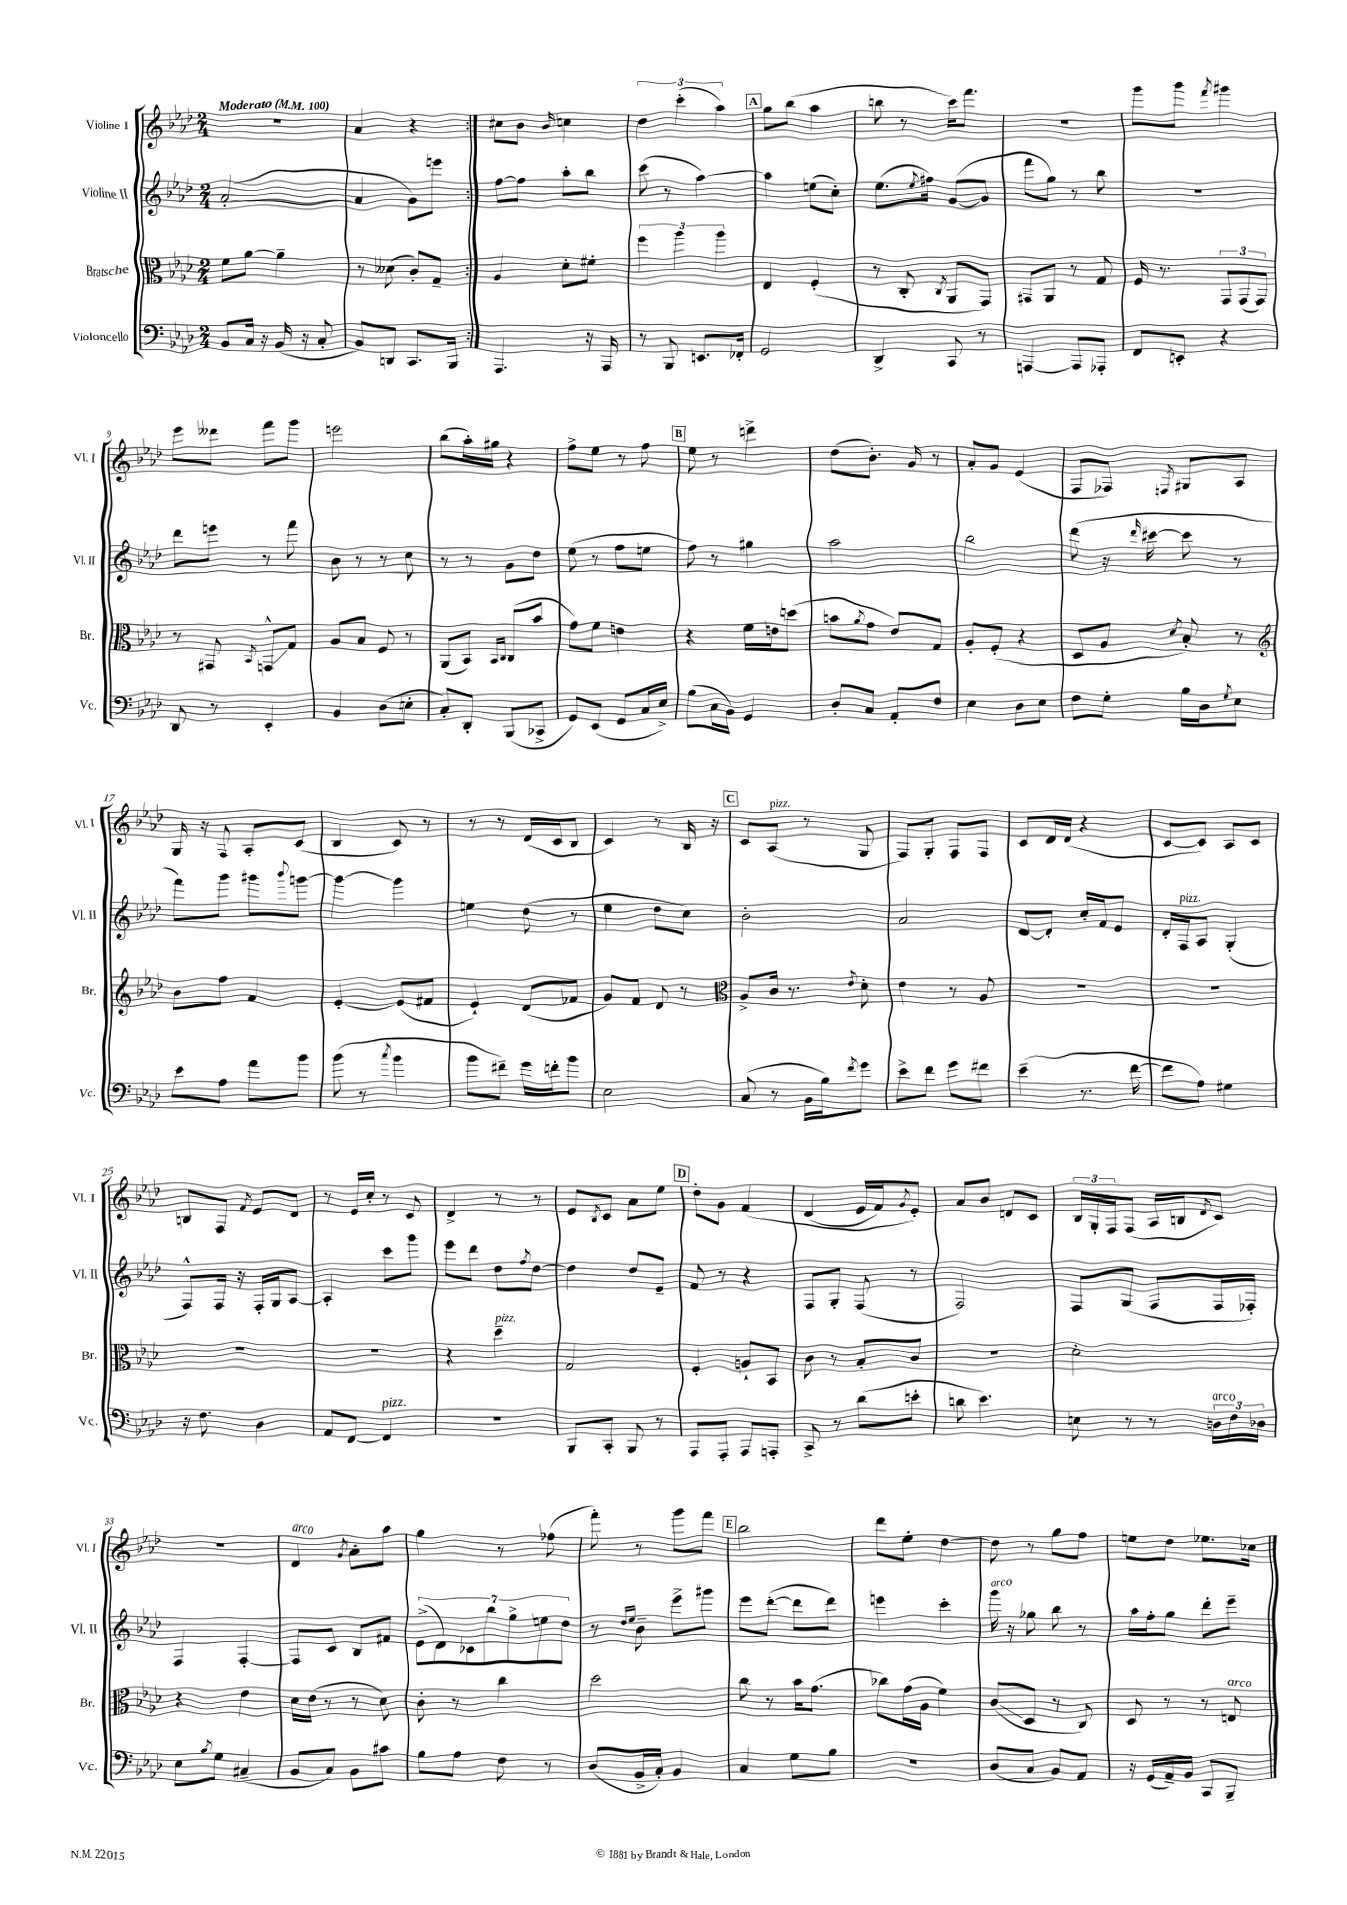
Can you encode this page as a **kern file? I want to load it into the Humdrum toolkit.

**kern	**kern	**kern	**kern
*staff4	*staff3	*staff2	*staff1
*clefF4	*clefC3	*clefG2	*clefG2
*k[b-e-a-d-]	*k[b-e-a-d-]	*k[b-e-a-d-]	*k[b-e-a-d-]
*M2/4	*M2/4	*M2/4	*M2/4
*MM100	*MM100	*MM100	*MM100
8BB-	8f	([2a-'	2r
16C	[8a-	.	.
16r	.	.	.
(16BB-	4a-~]	.	.
16r	.	.	.
8C'	.	.	.
=	=	=	=
8BB-)	8r	4a-]	4a-
8DD	(8d--	.	.
8.CC	8c')	8g)	4r
.	8G~	8eee	.
16BBB-	.	.	.
=:|!	=:|!	=:|!	=:|!
4.AAA-	4A-	[8ff	8cc#
.	.	8ff]	8b-
.	.	.	16qqb-
.	8d-'	8aa-'	4cc
16r	8f#'	8bb-	.
16AAA-	.	.	.
=	=	=	=
8r	6ff	(8ccc	6dd-
8BBB-	.	8r	.
.	6aa-	.	(6ccc'
8.EE	.	[4aa-)	.
.	6aa-	.	6aa-)
16FF-'	.	.	.
=	=	=	=
2GG	4E-	4aa-]	8gg
.	.	.	(8bb-
.	(4F'	(8ee	4aa-
.	.	8cc')	.
=	=	=	=
4DD-^	8r	(8.ee-	8bb
.	8C'	.	8r
.	.	8qee-	.
.	.	16ff#)	.
.	8qC	.	.
8CC	8AA-	([8g	16ccc)
.	.	.	8.fff
8r	8GG)	8g]	.
=	=	=	=
[4AAA	8GG#	8fff	2r
.	8AA-	8gg)	.
8AAA]	8r	8r	.
8AAA-'	8G	8bb-	.
=	=	=	=
8FF	16F	2r	8ggg
.	8.r	.	.
8EE'	.	.	8ggg
.	.	.	8qfff
4r	12GG	.	4ggg#
.	(12GG	.	.
.	12GG)	.	.
=	=	=	=
8DD-	8r	8ddd-	8eee-
8r	8GG#	8eee	8ddd--
.	8qBB-	.	.
4EE-'	8GG^^	8r	8fff
.	8G	8fff	8ggg
=	=	=	=
4BB-	8A-	8b-	2eee
.	8B-	8r	.
(8D-	8F	8r	.
8E'	8r	8cc	.
=	=	=	=
8C')	(8AA-	8r	(8bb-
8DD-'	8BB-)	8r	16aa-')
.	.	.	16gg#
.	16qqBB-	.	.
.	16qqC	.	.
(8BBB-	(8C	8g	4r
8CC-^	8b-	8dd-	.
=	=	=	=
8GG)	8g)	(8ee-	8ff^
(8EE-	8f	8r	8ee-
8GG	4e	8ff	8r
16C	.	8ee	8ff
16E-^)	.	.	.
=	=	=	=
(8B-	4r	8ff)	8ee-
16C	.	8r	8r
16BB-)	.	.	.
4GG	16f	4gg#	4ddd^
.	16e	.	.
.	(8dd	.	.
=	=	=	=
8D-'	8b	2aa-	(8dd-
.	8qa-	.	.
8C	8g	.	8.b-')
8AA-'	8e-)	.	.
.	.	.	16g
8F	8G	.	8r
=	=	=	=
4E-	8A-'	2bb-	8a-'
.	(8F'	.	8g
8D-	4r	.	(4e-
8E-	.	.	.
=	=	=	=
8F	8D-	(8ddd-	8F
8G'	8A-	16r	8F-)
.	.	16qqddd-	.
.	.	[16ccc#	.
.	8qd-	.	8qF
16B-	8B-')	8ccc#]	8G#
16D-	.	.	.
8qG	.	.	.
8E-	8r	8r	8A-
=	=	=	=
*	*clefG2	*	*
8e-	8b-	8fff)	16G
.	.	.	16r
8A-	8ff	8ggg	8F
8a-	4f	8ggg#	8A-'
.	.	8qqbbb-	.
8b-	.	[8ggg	(8c
=	=	=	=
(8b-	[4e-'	4ggg_	4B-
8r	.	.	.
8qcc	.	.	.
4b-	(8e-]	4ggg]	8c)
.	8f#	.	8r
=	=	=	=
8b-	4e-`)	4ee	8r
8f#~)	.	.	8r
16g	(8d-	(8dd-	(16d-
16f'	.	.	16c
8b-	8f-	8r	8B-
=	=	=	=
2E-	8g)	4ee-	4c)
.	8f	.	.
.	8d-	8dd-	8r
.	8r	8cc)	16B-
.	.	.	16r
=	=	=	=
*	*clefC3	*	*
(8C	8A-^	2b-'	8c
8r	16c	.	(8A-
.	8.r	.	.
16BB-	.	.	8r
16B-)	.	.	.
8qf	8qe-	.	.
8g	8d-'	.	8G
=	=	=	=
8e-^	4e-	2a-	8F)
8f	.	.	8G'
8g	8r	.	8F
8f#	8A-	.	8F
=	=	=	=
(4e-~	2r	[8d-	8c
.	.	8d-']	16d-
.	.	.	(16d-
8.r	.	16cc'	4r
.	.	16f	.
.	.	8e-	.
[16f	.	.	.
=	=	=	=
8f]	2r	16d-'	[8c
.	.	16F	.
8A-)	.	8A-	8c])
4G#	.	(4G'	8A-
.	.	.	8c
=	=	=	=
16r	2r	8F^^)	8B
8.F	.	.	.
.	.	16F	8F
.	.	16r	.
.	.	.	8qf
4D-	.	16F'	8e-
.	.	16G	.
.	.	[8A-	8d-
=	=	=	=
8AA-	2r	4A-']	8r
[8FF	.	.	16e-
.	.	.	16cc'
4FF]	.	8ccc	8r
.	.	8ggg	8c
=	=	=	=
2r	4r	8eee-	4d-^
.	.	8ddd-	.
.	4dd-~	8dd-	8r
.	.	8qff	.
.	.	[8dd-	8r
=	=	=	=
8BBB-	2G	4dd-]	8e-
.	.	.	8qB-
8CC'	.	.	8c
8BBB-	.	8dd-	8a-
8r	.	8e-~	8ee-
=	=	=	=
8AAA-	4F'	8f	8dd-'
8AAA-'	.	8r	8g
8AAA-	8A`	4r	&(4f
8AAA'	8BB-	.	.
=	=	=	=
8CC^	8c	8F	(4d-
8r	8r	8G'	.
(8d-	8B-'	(8F	16e-
.	.	.	16f)
.	.	.	8qg
8e'	8c	8r	8e-'&)
=	=	=	=
8d	2r	2F)	8a-
4.e-)	.	.	8b-
.	.	.	8d
.	.	.	8c
=	=	=	=
8E	2d-'	8F	24B-
.	.	.	24G'
.	.	.	24F
8r	.	(8G	(8F
8r	.	8F	16A-
.	.	.	16B
.	.	.	8qd-
24D	.	16F	8c)
24F	.	.	.
.	.	16F-')	.
24D-	.	.	.
=	=	=	=
8E-	4r	4F	2r
8qB-	.	.	.
8G	.	.	.
(4C#~	4e-	[4F'	.
=	=	=	=
8BB-	16d-	8F]	4d-
.	(16e-	.	.
8C)	8r	8c	.
.	.	.	8qg
8BB-	8r	8B-	8a-'
8c#	8d-)	8f#	8aa-
=	=	=	=
8B-	8c'	(14e-^	4gg
.	.	14d-)	.
8A-	8r	.	.
.	.	14c-	.
.	.	14bb-	.
8F	4cc	.	8r
.	.	14gg^	.
.	.	14ee	.
8r	.	.	(8ff-
.	.	14dd-	.
=	=	=	=
(8D-	2dd-	8r	8fff')
.	.	16qqdd-	.
.	.	16qqee-	.
16BB-^	.	8b-~	8r
16C')	.	.	.
4BB-	.	8eee-^	8ggg
.	.	8ggg#	8fff
=	=	=	=
4C	8cc	8eee-	2bb-
.	8r	([8ddd-'	.
8G	16b-	8ddd-]	.
.	(8.g	.	.
8B-	.	8ddd-)	.
=	=	=	=
2r	8cc-)	4eee	8ddd-
.	(16g	.	8ee-'
.	16A-	.	.
.	4f)	4ccc'	[4dd-
=	=	=	=
(8D-	(8c	16ggg	8dd-]
.	.	16r	.
8C	8D-	8gg-	8r
8BB-)	8r	8bb-	8gg
8AA-	8C)	8r	8ff
=	=	=	=
16r	8D-	16aa-	8ee
(16GG	.	16ff'	.
16AA-~)	8r	8gg	8dd-
16BB-	.	.	.
8CC	8r	8ddd-'	8.ee-
8BBB-~	8E	8eee-~	.
.	.	.	16cc-
==	==	==	==
*-	*-	*-	*-
